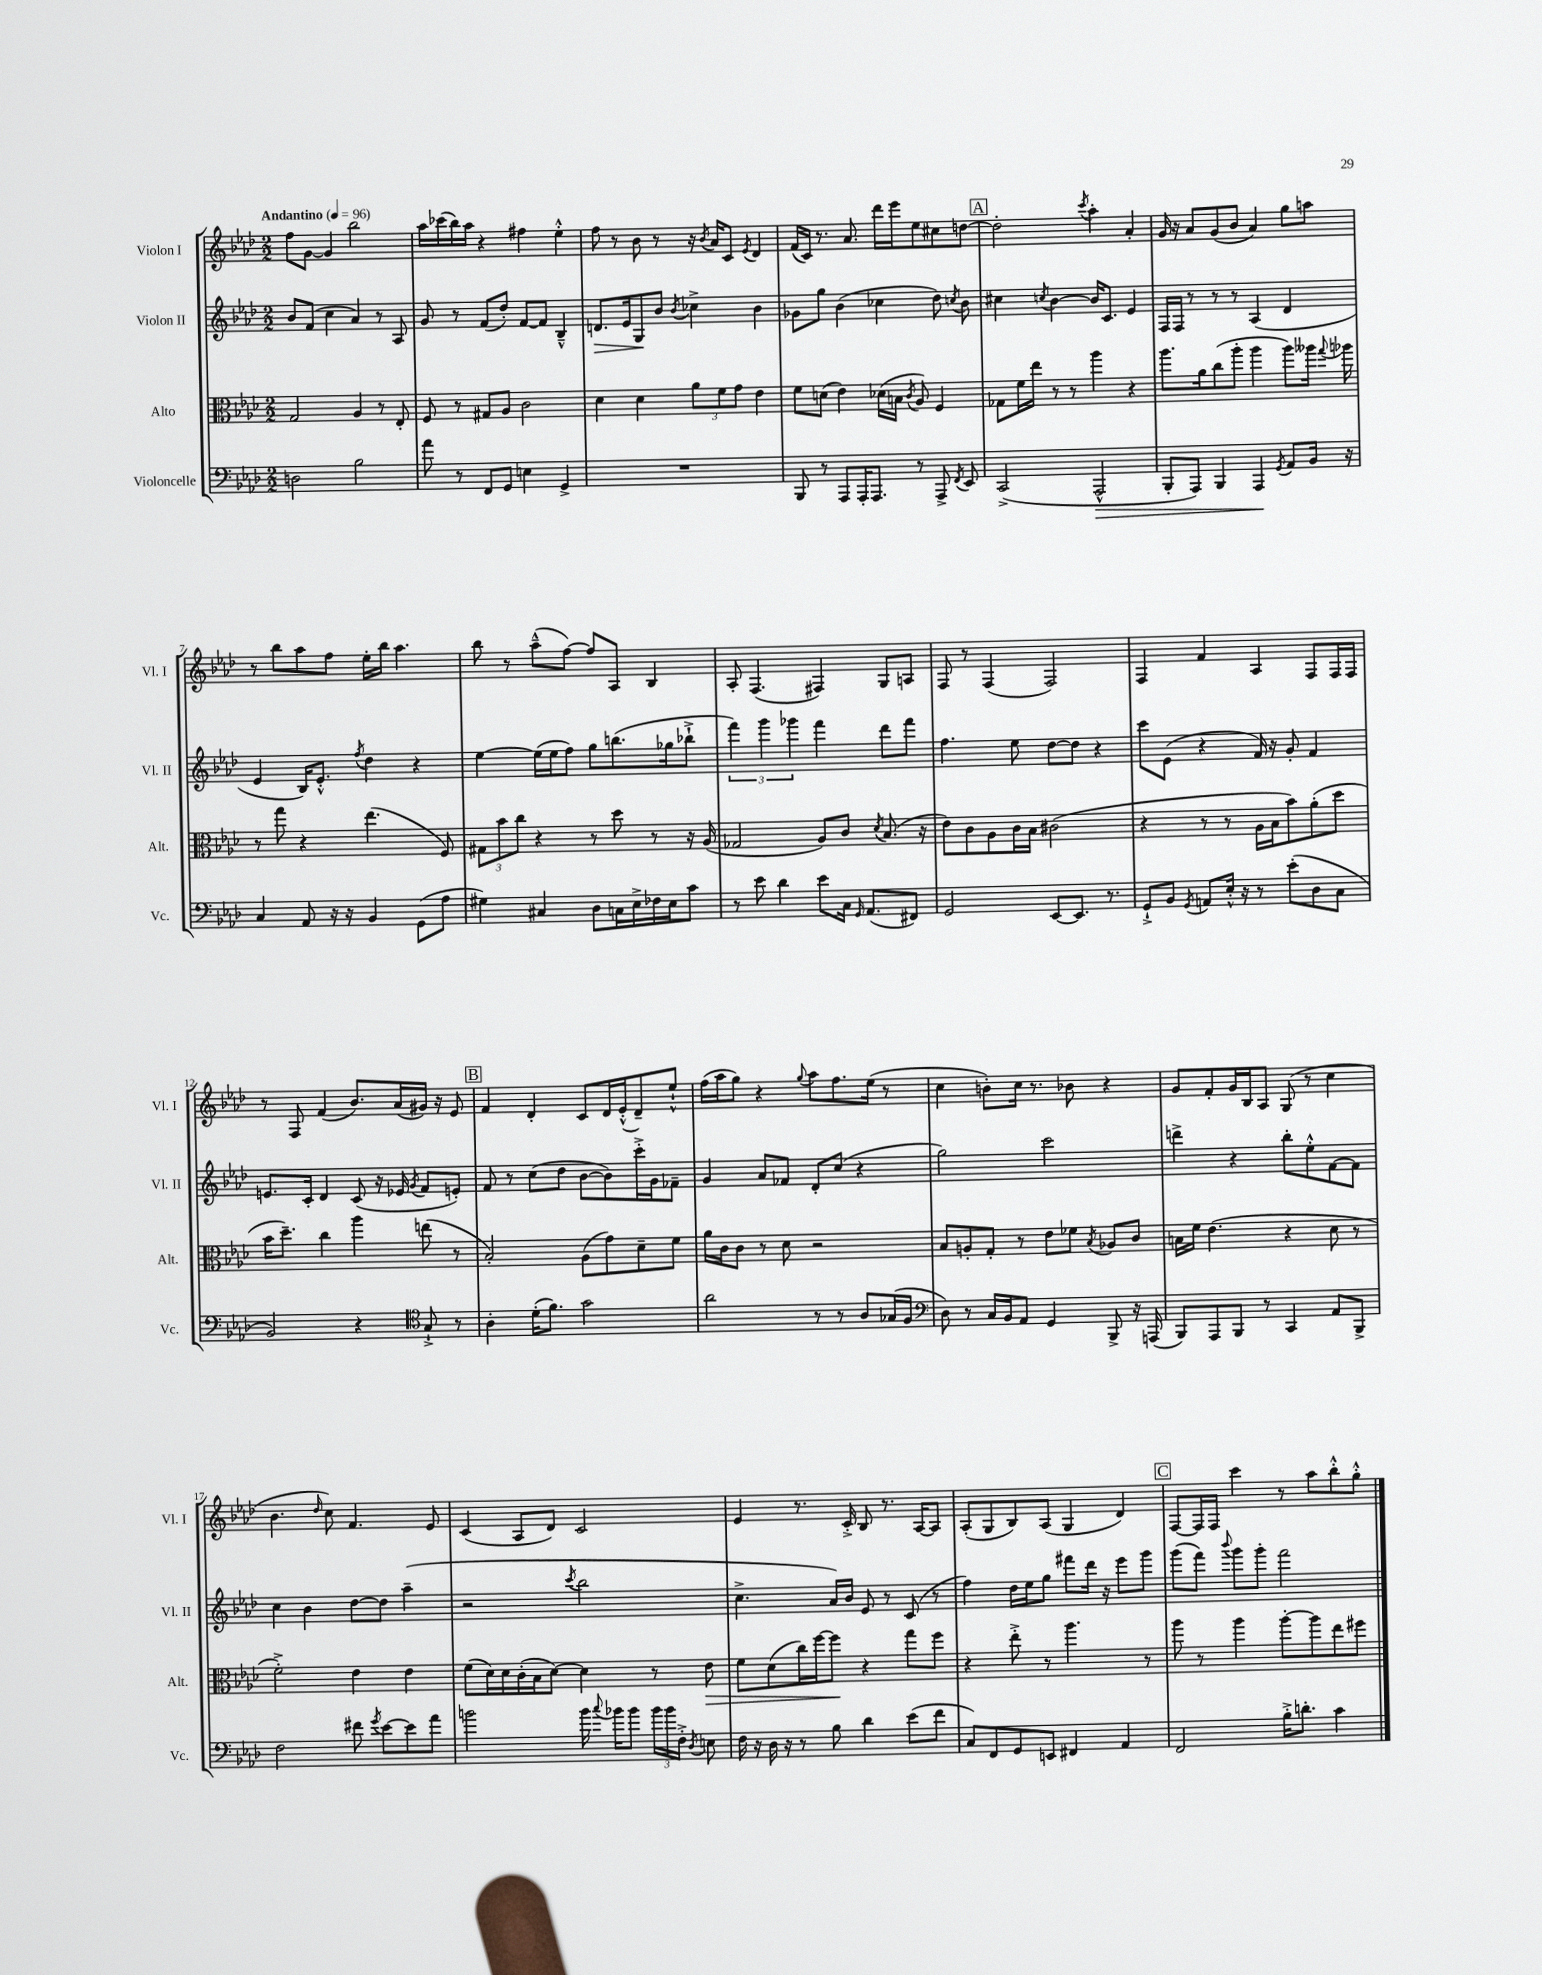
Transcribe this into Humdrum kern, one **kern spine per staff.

**kern	**dynam	**kern	**dynam	**kern	**dynam	**kern
*part4	*part4	*part3	*part3	*part2	*part2	*part1
*staff4	*staff4	*staff3	*staff3	*staff2	*staff2	*staff1
*I"Violoncelle	*	*I"Alto	*	*I"Violon II	*	*I"Violon I
*I'Vc.	*	*I'Alt.	*	*I'Vl. II	*	*I'Vl. I
*clefF4	*	*clefC3	*	*clefG2	*	*clefG2
*k[b-e-a-d-]	*	*k[b-e-a-d-]	*	*k[b-e-a-d-]	*	*k[b-e-a-d-]
*M2/2	*	*M2/2	*	*M2/2	*	*M2/2
*MM96	*	*MM96	*	*MM96	*	*MM96
=1	=1	=1	=1	=1	=1	=1
!	!	!	!	!	!	!LO:TX:a:B:t=Andantino
2Dn\	.	2G/	.	8b-/L	.	8ff\L
.	.	.	.	(8f/J	.	[8g\J
.	.	.	.	4cc\	.	4g/]
2B-\	.	4A-/	.	4a-/)	.	2bb-\
.	.	8r	.	8r	.	.
.	.	8E-'/	.	8A-/	.	.
=2	=2	=2	=2	=2	=2	=2
8a-\	.	8F/	.	8g/	.	16aa-\LL
.	.	.	.	.	.	(16ccc-X\
8r	.	8r	.	8r	.	16bb-\)
.	.	.	.	.	.	16aa-\JJ
8FF/L	.	8G#X/L	.	(8f/L	.	4r
8GG/J	.	8A-/J	.	8dd-'/J)	.	.
4En\	.	2c\	.	[8f/L	.	4ff#X\
.	.	.	.	8f/J]	.	.
4GG^/	.	.	.	4B-~^^/	.	4ee-'^^\
=3	=3	=3	=3	=3	=3	=3
!	!	!	!	!	!LO:HP:b	!
1r	.	4d-\	.	8.dn/L	>	8ff\
.	.	.	.	.	.	8r
.	.	.	.	16e-/k	.	.
.	.	4d-\	.	8G/	.	8b-\
.	.	.	.	8b-/J	]	8r
.	.	.	.	8qb-/	.	.
.	.	12a-\L	.	4cc-X^\	.	16r
.	.	.	.	.	.	8qb-/
.	.	.	.	.	.	16a-/KL
.	.	12f\	.	.	.	.
.	.	.	.	.	.	8c/J
.	.	12g\J	.	.	.	.
.	.	.	.	.	.	8qe-/
.	.	4e-\	.	4b-\	.	4d-/
=4	=4	=4	=4	=4	=4	=4
8BBB-/	.	8f\L	.	8g-X\L	.	(16f/LL
.	.	.	.	.	.	16c/JJ)
8r	.	(8dn\J	.	8gg\J	.	8.r
8AAA-/L	.	4e-\)	.	(4b-\	.	.
.	.	.	.	.	.	8.a-/
16AAA-'/K	.	.	.	.	.	.
8.AAA-/J	.	.	.	.	.	.
.	.	(16d-X\LL	.	4cc-X\	.	16ddd-\LL
.	.	16Bn\JJ	.	.	.	16eee-\J
.	.	8qc/	.	.	.	.
8r	.	8A-/)	.	.	.	8ee-\
8AAA-^/	.	4F/	.	8dd-\)	.	8cc#X\
8qFF/	.	.	.	8qccn/	.	.
8EE-/	.	.	.	8b-\	.	[8ddn\J
!!LO:REH:place=s1:t=A
=5	=5	=5	=5	=5	=5	=5
(2CC^/	.	8G-X\L	.	4cc#X\	.	2dd'\]
.	.	16f\L	.	.	.	.
.	.	16ee-\JJ	.	.	.	.
.	.	.	.	8qccn/	.	.
.	.	8r	.	[4b-\	.	.
.	.	8r	.	.	.	.
.	.	.	.	.	.	8qccc/
!	!LO:HP:b	!	!	!	!	!
2AAA-^^/	>	4aa-\	.	16b-/KL]	.	4aa-'\
.	.	.	.	8.c/J	.	.
.	.	4r	.	4e-/	.	4a-'/
=6	=6	=6	=6	=6	=6	=6
8BBB-'/L	.	8.aa-\L	.	16F/LL	.	16g/
.	.	.	.	16F/JJ	.	16r
8AAA-/J)	.	.	.	8r	.	8a-/L
.	.	16a-\k	.	.	.	.
4BBB-/	.	(8cc\	.	8r	.	(8g/
.	.	8aa-'\J	.	8r	.	8b-/J
4AAA-/	.	4aa-\	.	(4A-/	.	4a-/)
8qGG/	.	.	.	.	.	.
8AA-/L	]	8aa-\L)	.	4d-/	.	8gg\L
16BB-/Jk	.	16aa--X\Jk	.	.	.	8aan\J
.	.	8qqgg/	.	.	.	.
16r	.	16aa-X\	.	.	.	.
!!LO:LB:g=z
=7	=7	=7	=7	=7	=7	=7
4C/	.	8r	.	4e-/	.	8r
.	.	8gg\	.	.	.	8bb-\L
8AA-/	.	4r	.	16B-/KL)	.	8aa-\
.	.	.	.	8.e-'^^/J	.	.
16r	.	.	.	.	.	8ff\J
16r	.	.	.	.	.	.
.	.	.	.	8qff/	.	.
4BB-/	.	(4.ee-\	.	4dd-\	.	16ee-'\LL
.	.	.	.	.	.	16bb-\JJ
.	.	.	.	.	.	4.aa-\
(8GG\L	.	.	.	4r	.	.
8A-\J	.	8F/)	.	.	.	.
=8	=8	=8	=8	=8	=8	=8
4G#X\)	.	12G#X\L	.	[4ee-\	.	8bb-\
.	.	12b-\	.	.	.	.
.	.	.	.	.	.	8r
.	.	12cc\J	.	.	.	.
4C#X/	.	4r	.	(16ee-\LL]	.	(8aa-~^^\L
.	.	.	.	16ee-\J	.	.
.	.	.	.	8ff\J)	.	[8ff\J)
8D-\L	.	8r	.	8gg\L	.	8ff/L]
16Cn\L	.	8dd-\	.	(8.bbn\	.	8A-/J
16E-^\	.	.	.	.	.	.
16F-X\	.	8r	.	.	.	4B-/
16E-\J	.	.	.	16gg-X\k	.	.
8c\J	.	16r	.	8bb-X`^\J	.	.
.	.	(16A-/	.	.	.	.
=9	=9	=9	=9	=9	=9	=9
8r	.	2G-X/	.	6fff\)	.	8A-'/
8e-\	.	.	.	.	.	(4.F/
.	.	.	.	6ggg\	.	.
4d-\	.	.	.	.	.	.
.	.	.	.	6ggg-X\	.	.
8e-\L	.	8A-/L)	.	4fff\	.	4F#X/)
16C\Jk	.	8c/J	.	.	.	.
16qqGG/	.	.	.	.	.	.
(8.AA-/L	.	.	.	.	.	.
.	.	8qd-/	.	.	.	.
.	.	(8.B-/	.	8ddd-\L	.	8G/L
8FF#X/J)	.	.	.	8fff\J	.	8An/J
.	.	16r	.	.	.	.
=10	=10	=10	=10	=10	=10	=10
2GG/	.	8e-\L)	.	4.ff\	.	8F/
.	.	8c\	.	.	.	8r
.	.	8A-\	.	.	.	(4F/
.	.	16c\L	.	8ee-\	.	.
.	.	16B-\JJ	.	.	.	.
[8EE-/L	.	(2c#X\	.	[8dd-\L	.	2F/)
8.EE-/J]	.	.	.	8dd-\J]	.	.
.	.	.	.	4r	.	.
8.r	.	.	.	.	.	.
=11	=11	=11	=11	=11	=11	=11
8GG`^/L	.	4r	.	8ccc\L	.	4F/
8BB-/J	.	.	.	(8e-\J	.	.
8qGG/	.	.	.	.	.	.
8AAn/L	.	8r	.	4r	.	4f/
16E-'^^/Jk	.	8r	.	.	.	.
16r	.	.	.	.	.	.
8r	.	16A-\LL	.	16f/)	.	4A-/
.	.	16B-\J	.	16r	.	.
(8e-'\L	.	8b-\)	.	8g'/	.	.
8D-\	.	(8a-'\	.	4f/	.	8F/L
8C\J	.	8dd-\J	.	.	.	16F/L
.	.	.	.	.	.	16F/JJ
!!LO:LB:g=z
=12	=12	=12	=12	=12	=12	=12
2BB-/)	.	16b-\KL	.	8.en/L	.	8r
.	.	8.dd-~\J)	.	.	.	.
.	.	.	.	.	.	8F/
.	.	.	.	16c'/Jk	.	.
.	.	4cc\	.	4d-/	.	(4f/
4r	.	4aa-\	.	(8c/	.	8.b-/L)
.	.	.	.	16r	.	.
.	.	.	.	16e-X/	.	(16a-/L
*clefC4	*	*	*	*	*	*
.	.	.	.	8qg/	.	.
8G`^/	.	(8een\	.	8f/L	.	16g#X/JJ)
.	.	.	.	.	.	16r
8r	.	8r	.	8en'/J)	.	8e-/
!!LO:REH:place=s1:t=B
=13	=13	=13	=13	=13	=13	=13
4A-'\	.	2B-'/)	.	8f/	.	4f/
.	.	.	.	8r	.	.
(16d-'\KL	.	.	.	(8cc\L	.	4d-'/
8.f\J)	.	.	.	.	.	.
.	.	.	.	8dd-\J	.	.
2g\	.	(8A-\L	.	[8b-\L	.	8c/L
.	.	8g\)	.	8b-\])	.	16d-/L
.	.	.	.	.	.	(16e-'^^/J
.	.	8d-~\	.	16ccc'^\L	.	8d-~/)
.	.	.	.	16g\J	.	.
.	.	8f\J	.	8f-X~\J	.	8ee-`^^/J
=14	=14	=14	=14	=14	=14	=14
2a-\	.	16a-\LL	.	4g/	.	(16ff\LL
.	.	16c\J	.	.	.	16aa-\J
.	.	8c\J	.	.	.	8gg\J)
.	.	8r	.	8a-/L	.	4r
.	.	8d-\	.	8f-X/J	.	.
.	.	.	.	.	.	8qqgg/
8r	.	2r	.	8d-'/L	.	8aa-\L
8r	.	.	.	(8cc/J	.	8.ff\
8A-/L	.	.	.	4r	.	.
.	.	.	.	.	.	(16ee-\Jk
(16G-X/L	.	.	.	.	.	8r
16F/JJ	.	.	.	.	.	.
=15	=15	=15	=15	=15	=15	=15
*clefF4	*	*	*	*	*	*
8D-\)	.	8B-/L	.	2gg\)	.	4cc\
8r	.	8An'/	.	.	.	.
16C/LL	.	8G'/J	.	.	.	8bn'\L)
16BB-/J	.	.	.	.	.	.
8AA-/J	.	8r	.	.	.	16cc\Jk
.	.	.	.	.	.	8.r
4GG/	.	8e-\L	.	2ccc\	.	.
.	.	8f-X\J	.	.	.	8b-X\
.	.	8qB-/	.	.	.	.
8BBB-^/	.	8A-X/L	.	.	.	4r
16r	.	8c/J	.	.	.	.
(16AAAn/	.	.	.	.	.	.
=16	=16	=16	=16	=16	=16	=16
8BBB-/L)	.	16Bn\LL	.	4dddn^\	.	8g/L
.	.	16f\JJ	.	.	.	.
8AAA-/	.	(4.e-\	.	.	.	8f'/
8BBB-/J	.	.	.	4r	.	16g/L
.	.	.	.	.	.	16B-/J
8r	.	.	.	.	.	8A-/J
4CC/	.	4r	.	8bb-'\L	.	(8G/
.	.	.	.	8ee-'^^\	.	8r
8AA-/L	.	8d-\	.	[8f\	.	4cc\
8BBB-^/J	.	8r	.	8f\J]	.	.
!!LO:LB:g=z
=17	=17	=17	=17	=17	=17	=17
2F\	.	2f'^\)	.	4cc\	.	4.b-\
.	.	.	.	4b-\	.	.
.	.	.	.	.	.	16qqdd-/
.	.	.	.	.	.	8cc\)
8f#X\	.	4e-\	.	[8dd-\L	.	4.f/
8qg/	.	.	.	.	.	.
[8e-\L	.	.	.	8dd-\J]	.	.
8e-\]	.	4e-\	.	(4aa-~\	.	.
8a-\J	.	.	.	.	.	8e-/
=18	=18	=18	=18	=18	=18	=18
2bn\	.	(8f\L	.	2r	.	(4c/
.	.	16d-\L)	.	.	.	.
.	.	16d-\	.	.	.	.
.	.	(16c'\	.	.	.	8A-/L
.	.	16B-\J	.	.	.	.
.	.	[8d-\J)	.	.	.	8d-/J)
.	.	.	.	8qccc/	.	.
16b\	.	4d-\]	.	2bb-\	.	2c/
8qqcc/	.	.	.	.	.	.
16b-X\KL	.	.	.	.	.	.
8b-\J	.	.	.	.	.	.
24b-\LL	.	8r	.	.	.	.
24b-\	.	.	.	.	.	.
24F'^\JJ	.	.	.	.	.	.
8qD-/	.	.	.	.	.	.
!	!	!	!LO:HP:b	!	!	!
8En\	.	8e-\	>	.	.	.
=19	=19	=19	=19	=19	=19	=19
16F\	.	8f\L	.	4.cc^\	.	4e-/
16r	.	.	.	.	.	.
16D-\	.	(8d-\	.	.	.	.
16r	.	.	.	.	.	.
8r	.	16cc\L)	.	.	.	8.r
.	.	[16ff\J	.	.	.	.
8B-\	.	8ff\J]	.	16a-/LL)	.	.
.	.	.	.	16b-/JJ	.	16c'^/
4d-\	.	4r	]	8e-/	.	8B-/
.	.	.	.	8r	.	8.r
(8e-\L	.	8gg\L	.	(8c/	.	.
.	.	.	.	.	.	[16A-/KL
8f\J	.	8ff\J	.	8r	.	8A-/J]
=20	=20	=20	=20	=20	=20	=20
8C/L)	.	4r	.	4ff\)	.	(8A-'/L
8FF/	.	.	.	.	.	8G/
8GG/	.	8ee-'^\	.	16dd-\LL	.	8B-/)
.	.	.	.	16ee-\J	.	.
8EEn/J	.	8r	.	8gg\J	.	(8A-/J
4FF#X/	.	4.aa-\	.	8fff#X\L	.	4G/
.	.	.	.	16ddd-\Jk	.	.
.	.	.	.	16r	.	.
4AA-/	.	.	.	8eee-\L	.	4d-/)
.	.	8r	.	8ggg\J	.	.
!!LO:REH:place=s1:t=C
=21	=21	=21	=21	=21	=21	=21
2FF/	.	8aa-\	.	(8ggg\L	.	[8F/L
.	.	8r	.	8fff\J)	.	16F/L]
.	.	.	.	.	.	16F/JJ
.	.	.	.	8qqbbb-/	.	.
.	.	4aa-\	.	8ggg\L	.	4ccc\
.	.	.	.	8ggg'\J	.	.
16B-'^\KL	.	[8aa-'\L	.	2fff\	.	8r
8.dn'\J	.	.	.	.	.	.
.	.	8aa-\]	.	.	.	8aa-\L
4c\	.	8ee-\	.	.	.	8bb-'^^\
.	.	8ff#X\J	.	.	.	8gg'^^\J
==	==	==	==	==	==	==
*-	*-	*-	*-	*-	*-	*-
